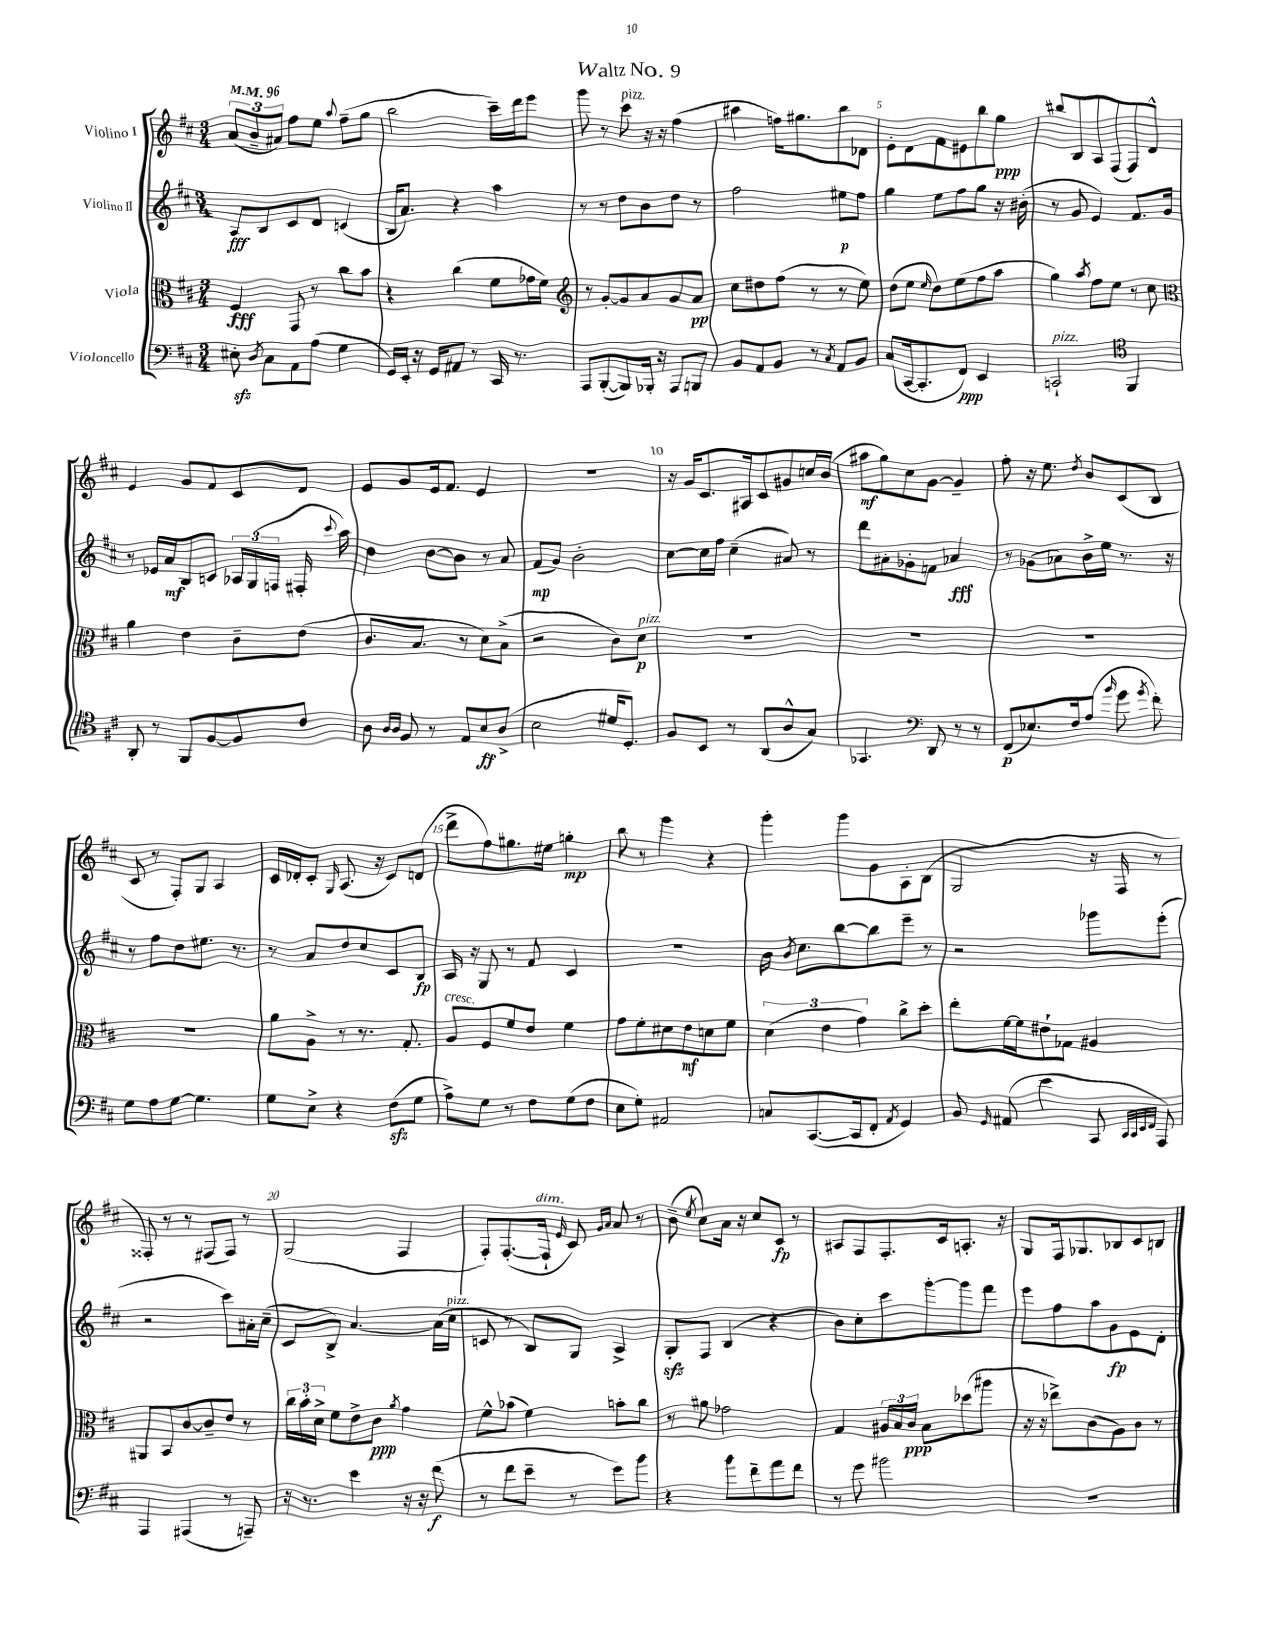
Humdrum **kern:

**kern	**kern	**kern	**kern
*staff4	*staff3	*staff2	*staff1
*clefF4	*clefC3	*clefG2	*clefG2
*k[f#c#]	*k[f#c#]	*k[f#c#]	*k[f#c#]
*M3/4	*M3/4	*M3/4	*M3/4
*MM96	*MM96	*MM96	*MM96
8E#'	4F#	8A	(12a
.	.	.	12b~
8qD	.	.	.
8C#	.	8B	.
.	.	.	12a#)
8AA	8GG	8c#	8ff#
(8A	8r	8d	8ee
.	.	.	8qqaa
4G	8cc#	(4c	(8ff#~
.	8b	.	8gg
=	=	=	=
16GG)	4r	16B	2bb
16EE'	.	8.a)	.
16r	.	.	.
16GG	.	.	.
8AA#	(4cc#	4r	.
8r	.	.	.
16CC#	8f#	4aa	16ccc#~)
8.r	.	.	16ddd
.	16g-	.	8eee
.	16f#)	.	.
=	=	=	=
*	*clefG2	*	*
8AAA	8r	8r	8ggg
([8BBB'	[8g'	8r	8r
8BBB])	8g]	8dd	8ccc#
16BBB-'	8a	8b	16r
16r	.	.	16r
8AAA	8g	8dd	(4ff#
8BBB	8a	8r	.
=	=	=	=
8BB	8cc#	2ff#	4aa#
8AA	8dd#	.	.
8BB	(8ff#	.	16ff)
.	.	.	8.gg#
8r	8r	.	.
8qC#	.	.	.
8AA	8r	8ee#	8bb
8BB	8ee)	8ff#	8d-
=	=	=	=
(8C#	(8dd	4gg	8e'
[16CC#	8ee	.	8d
8.CC#']	.	.	.
.	16qqee	.	.
.	8dd)	8ee	8f#
8FF#)	(8ee	8ff#	8e#
4EE	8ff#	8gg	8bb
.	8aa	16r	8gg
.	.	(16b#'	.
=	=	=	=
2CC`	4gg)	8r	8bb#
.	.	8g	8B
.	8qaa	.	.
.	8ff#	4e)	8A
.	8ee	.	(8F#
*clefC4	*	*	*
4FF#	8r	8.f#	8F#)
.	8cc#	.	8d^^
.	.	16g	.
=	=	=	=
*	*clefC3	*	*
8AA'	4a	8r	4e
8r	.	16e-	.
.	.	16a	.
8FF#	4e	8B	8g
[8F#	.	8c	8f#
8F#]	8c#~	24A-	8c#
.	.	(24G	.
.	.	24F	.
8c#	(8e	16F#'	8d
.	.	8qqccc#	.
.	.	16aa)	.
=	=	=	=
8A	8.c#	4dd	8e
16qqA	.	.	.
16qqA	.	.	.
8F#	.	.	8g
.	8.B	.	.
8r	.	[8b	16e
.	.	.	8.f#
8E	8r	8b]	.
8B	8d)	8r	4e
(8A^	(8B^	8a	.
=	=	=	=
2B	2r	(8f#	2.r
.	.	8g)	.
.	.	2b'	.
16d#	8c#)	.	.
8.D')	.	.	.
.	8d	.	.
=	=	=	=
8F#	2.r	[8cc#	16r
.	.	.	16g
8BB	.	16cc#]	8.c#
.	.	16ff#	.
8r	.	(4cc#~	.
.	.	.	16A#
(8AA	.	.	8c#
8A^^	.	8a#)	8g#
8G)	.	8r	16cc
.	.	.	(16b
=	=	=	=
4.GG-	2.r	8ddd	8aa#
.	.	8a#'	8gg)
.	.	8g-'	8cc#
*clefF4	*	*	*
8DD	.	8f	[8g
8r	.	4a-	4g~]
8r	.	.	.
=	=	=	=
(8FF#	2.r	8r	8ff#'
8.E-)	.	(8g-	16r
.	.	.	8.ee
.	.	8a-)	.
16F#	.	.	.
.	.	.	8qdd
(8A	.	16b^	8b
.	.	16ee	.
16qqb	.	.	.
8g	.	8.r	(8c#
8qg	.	.	.
8f#')	.	.	8B
.	.	16r	.
=	=	=	=
8G	2.r	8r	8c#
8A	.	8ff#	8r
[8G	.	8dd	8F#')
4.G]	.	8.ee#	8G
.	.	.	4A
.	.	8.r	.
=	=	=	=
8G	8a	8r	16c#
.	.	.	16d-'
8E^	8A^	8a	8c#'
.	.	.	16qqG
4r	8r	8dd	(8.A
.	8.r	8cc#	.
.	.	.	16r
(8F#	.	8c#	8c#)
.	8.G'	.	.
8G	.	8B	(8d
=	=	=	=
8A^)	8A	16A	8ddd^
.	.	16r	.
8G	8F#	8G	8ff#)
8r	8f#	8r	8.gg#
8F#	8e	8f#	.
.	.	.	16ee#
(8G	4f#	4c#	4gg'
8F#	.	.	.
=	=	=	=
8E	8g	2.r	8bb
8G')	8f#'	.	8r
2AA#	8d#	.	4ggg
.	8e	.	.
.	8d	.	4r
.	8f#	.	.
=	=	=	=
8C	(6d	16b	4ggg'
.	.	8qb	.
.	.	8.cc#	.
([8.CC#	.	.	.
.	6e	.	.
.	.	[8bb	8ggg
16CC#]	.	.	.
.	6g)	.	.
8FF#'	.	8bb]	8g
8qAA	.	.	.
4GG)	8cc#^	8eee~	8A'
.	8dd'	8r	(8B
=	=	=	=
8BB	8ee'	2r	2G
16qqGG	.	.	.
(8AA#	[16f#	.	.
.	16f#]	.	.
4e	8e#`	.	.
.	8G-	.	.
8CC#	4A#	8ggg-	16r
.	.	.	16F#
32qqCC#	.	.	.
32qqCC#	.	.	.
32qqEE	.	.	.
32qqFF#	.	.	.
8AAA)	.	(8eee'	8r
=	=	=	=
4AAA	8AA#	2r	8F##')
.	8BB	.	8r
(4AAA#	[8c#	.	8r
.	8c#~]	.	(8F#
8r	8e	8ccc#)	8F#)
8AAA~)	8r	16a#'	8r
.	.	(16cc#~	.
=	=	=	=
16r	24cc#	8c#	(2G
.	24b'	.	.
8.r	.	.	.
.	24d^	.	.
.	8f#	8B^)	.
4e	8e^	[4.a	.
.	8c#	.	.
.	8qa	.	.
16r	4g	.	4F#
16r	.	.	.
(8f#	.	(16a]	.
.	.	16cc#	.
=	=	=	=
8r	8f#^^	8c	8F#')
8f#	(8b-	8r	([8.F#'
8e~	4f#)	8B)	.
.	.	.	16F#`]
.	.	.	16qqe
8r	.	8G	8c#)
.	.	.	16qqg
.	.	.	16qqa
8g)	8b'	4A^	8a
8b	8cc#	.	8r
=	=	=	=
4r	8r	8G'	(8b~
.	.	.	8qee
.	8a#	8F#	8cc#)
8b	2g-	(4B	16a
.	.	.	16r
8f#~	.	.	8cc#
8a	.	4r	8c#
8f#	.	.	8r
=	=	=	=
8r	4G	8b)	8A#
8g	.	8cc#'	8F#
2b#	24A#	8ccc#	8.F#'
.	24B	.	.
.	24c#	.	.
.	8B	[8ggg'	.
.	.	.	16c#
.	(8dd-	8ggg]	8.A'
.	8aa#	8fff#	.
.	.	.	16r
=	=	=	=
2.r	16r	8eee	8G
.	16r	.	.
.	8ee-^)	8ff#	16F#
.	.	.	8.G-
.	(8c#	8aa	.
.	8A)	8g	8B-
.	8c#	8e	8c#
.	8r	8d'	8B
==	==	==	==
*-	*-	*-	*-
